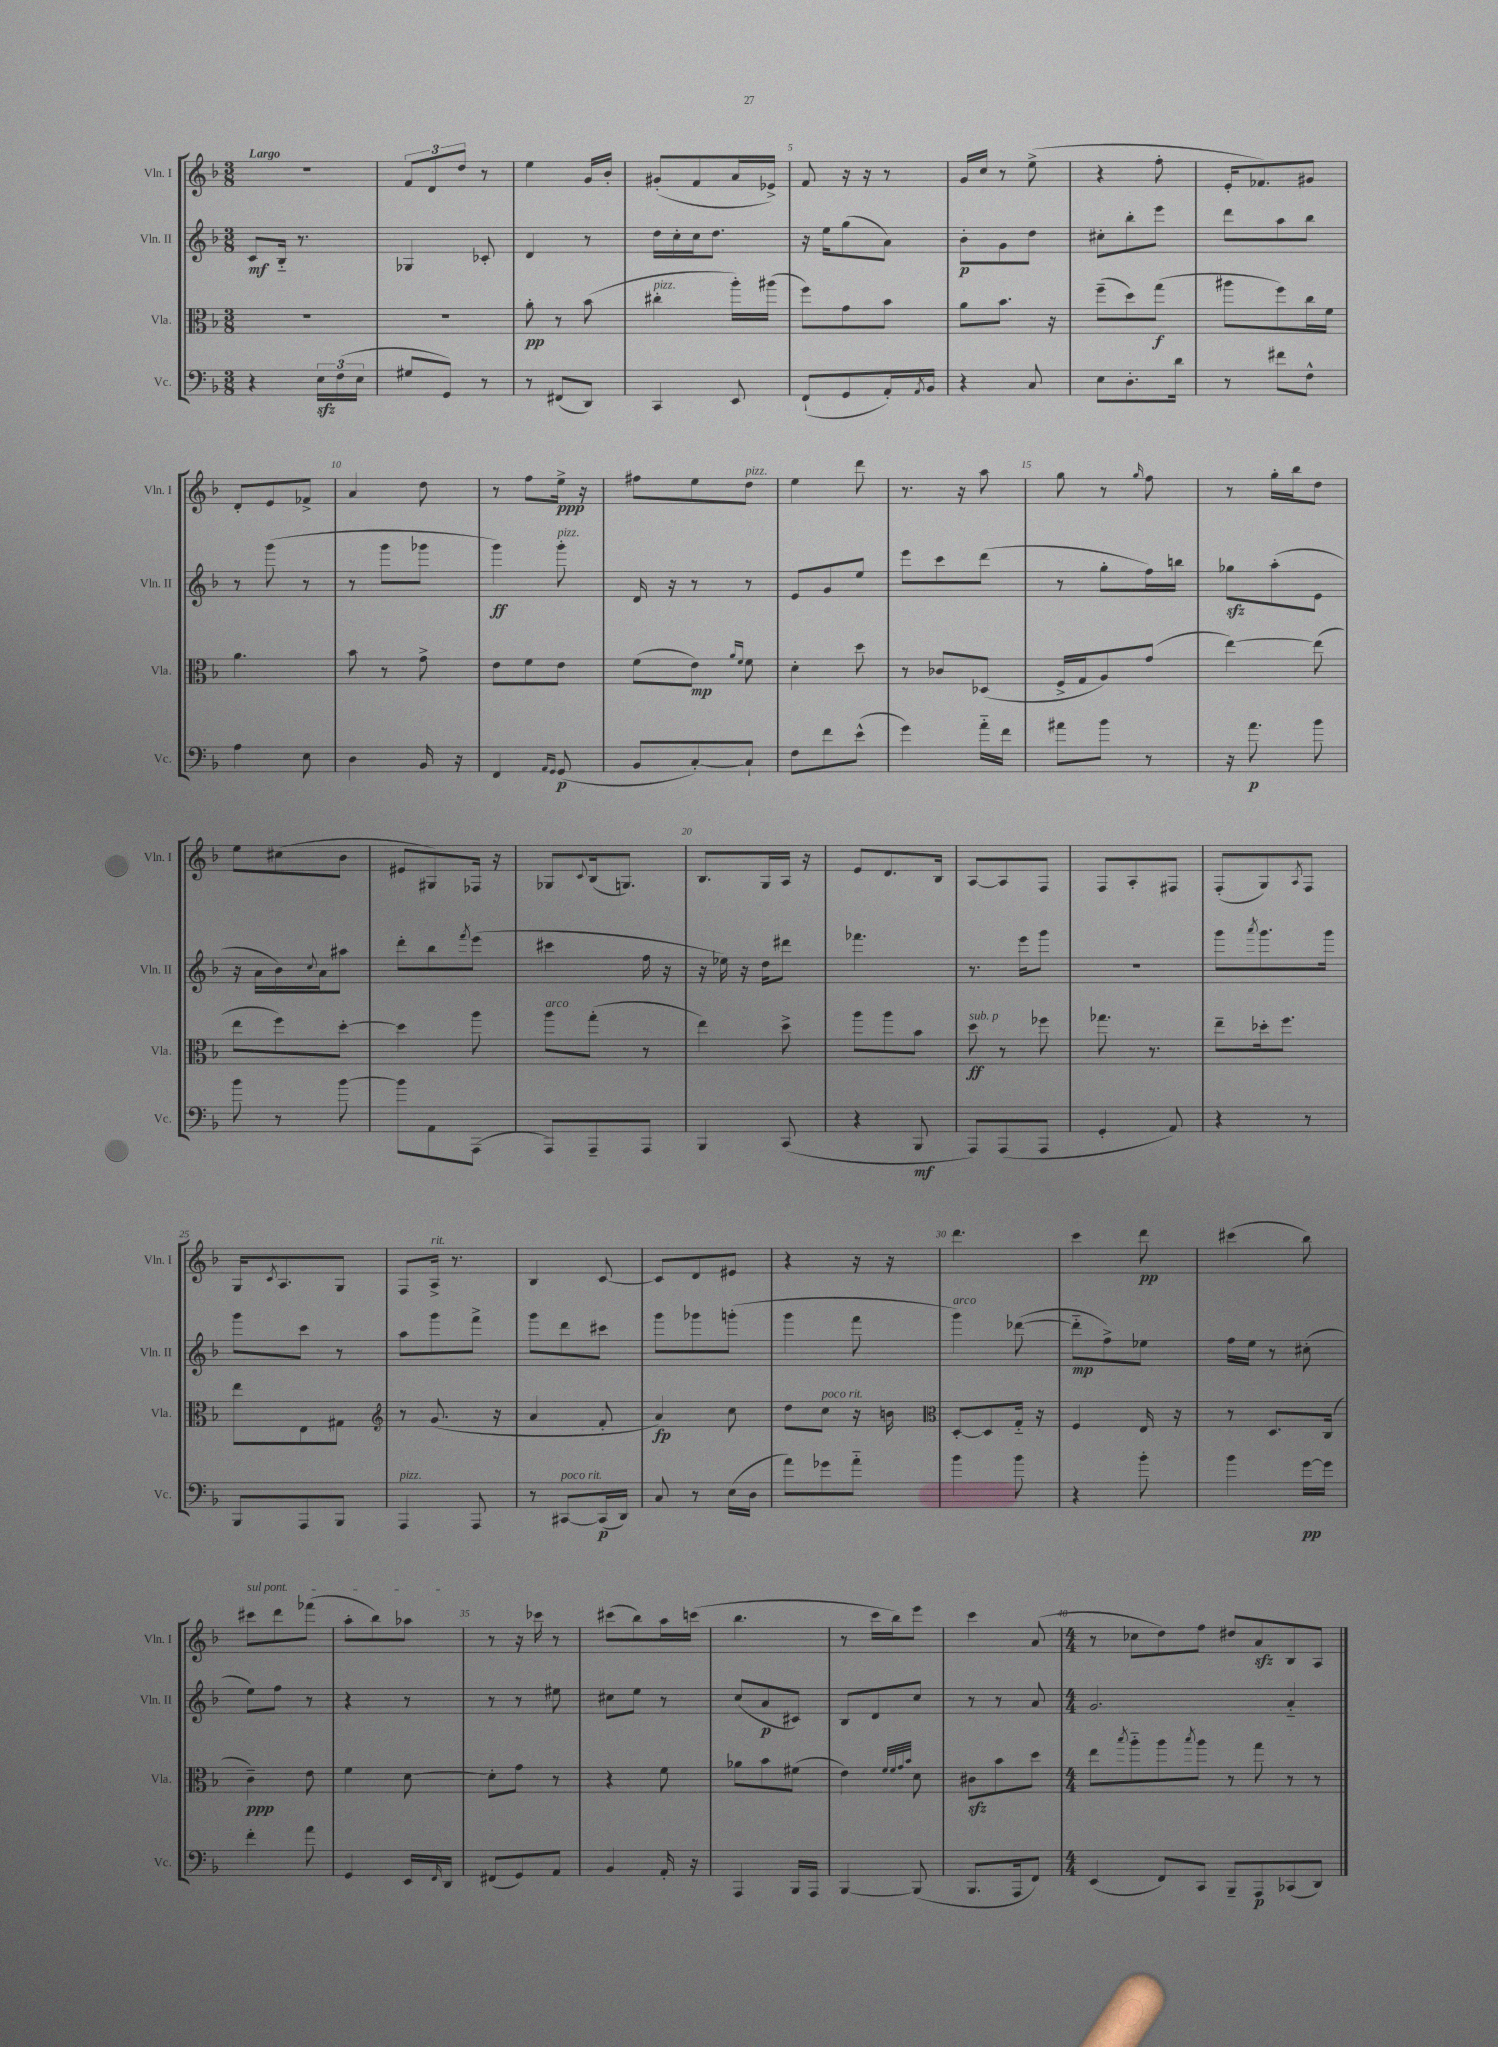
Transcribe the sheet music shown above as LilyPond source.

<<
\new StaffGroup <<
\new Staff = "s0" \with { instrumentName = "Vln. I" shortInstrumentName = "Vln. I" } {
    \clef treble \key f \major \numericTimeSignature \time 3/8 \tempo "Largo"
    R4. |
    \tuplet 3/2 { f'8 d'8 d''8 } r8 |
    e''4 g'16 bes'16-. |
    gis'8-.( f'8 a'16 ees'16->) |
    f'8 r16 r16 r8 |
    g'16 c''16 r8 e''8->( |
    r4 f''8-. |
    e'16-. fes'8.) gis'8 |
    d'8-. e'8 fes'8-> |
    a'4 d''8 |
    r8 f''8 e''16->\ppp r16 |
    fis''8 e''8 d''8^\markup { \italic "pizz." } |
    e''4 d'''8 |
    r8. r16 a''8 |
    g''8 r8 \grace { g''16 } f''8 |
    r8 g''16-. bes''16 d''8 |
    e''8 cis''8( bes'8 |
    eis'8 gis8) fes16 r16 |
    ges8 \appoggiatura { c'8 } bes16( g8.) |
    bes8. g16 a16 r16 |
    e'8 d'8. bes16 |
    a8~ a8 f8 |
    f8 a8-. fis8 |
    f8-.( g8) \acciaccatura { a8 } f8 |
    g16 \acciaccatura { c'8 } a8. g8 |
    f8 a16->^\markup { \italic "rit." } r8. |
    bes4 c'8~ |
    c'8 d'8 eis'8 |
    r4 r16 r16 |
    d'''4. |
    c'''4 d'''8\pp |
    cis'''4( bes''8) |
    \once \override TextSpanner.bound-details.left.text = \markup { \italic "sul pont." } cis'''8\startTextSpan d'''8 fes'''8( |
    a''8-. bes''8) aes''8\stopTextSpan |
    r8 r16 ces'''16 r8 |
    cis'''8( bes''8) a''16 c'''16( |
    bes''4. |
    r8 c'''16 bes''16) e'''8 |
    c'''4 a'8( |
    \numericTimeSignature \time 4/4 r8 ces''8 d''8) f''8 dis''8 a'8\sfz bes8 a8 \bar "|." |
}
\new Staff = "s1" \with { instrumentName = "Vln. II" shortInstrumentName = "Vln. II" } {
    \clef treble \key f \major \numericTimeSignature \time 3/8
    c'8\mf bes16-_ r8. |
    ges4 ces'8-. |
    d'4 r8 |
    d''16 c''16-. c''16 d''8. |
    r16 e''16 g''8( a'8) |
    bes'8-.\p g'8 d''8 |
    cis''8-. bes''8-. e'''8 |
    d'''8 a''8 bes''8 |
    r8 g'''8( r8 |
    r8 g'''8 ges'''8 |
    g'''4\ff) g'''8-.^\markup { \italic "pizz." } |
    d'16 r16 r8 r8 |
    e'8 g'8 e''8 |
    e'''8 c'''8 d'''8( |
    r8 g''8-. f''16) b''16 |
    ges''8\sfz a''8-.( e'8 |
    r16 a'16 bes'16) \appoggiatura { c''8 } a'16 ais''8 |
    d'''8-. bes''8 \acciaccatura { f'''8 } e'''8( |
    cis'''4 f''16 r16 |
    r16 ees''16) r16 d''16 dis'''8 |
    fes'''4. |
    r8. e'''16 g'''8 |
    R4. |
    g'''8 \acciaccatura { a'''8 } g'''8. g'''16 |
    g'''8 c'''8 r8 |
    a''8 g'''8 f'''8-> |
    g'''8 d'''8 cis'''8 |
    g'''8 ges'''8 g'''8-.( |
    g'''4 f'''8 |
    g'''4^\markup { \italic "arco" }) des'''8~( |
    des'''8-_\mp f''8->) ees''8 |
    f''16 e''16 r8 cis''8-.( |
    e''8) f''8 r8 |
    r4 r8 |
    r8 r8 eis''8 |
    cis''8 e''8 r8 |
    c''8( a'8\p cis'8) |
    bes8 d'8 c''8 |
    r8 r8 a'8 |
    \numericTimeSignature \time 4/4 g'2. a'4-_ \bar "|." |
}
\new Staff = "s2" \with { instrumentName = "Vla." shortInstrumentName = "Vla." } {
    \clef alto \key f \major \numericTimeSignature \time 3/8
    R4. |
    R4. |
    a'8-.\pp r8 bes'8( |
    cis''4-.^\markup { \italic "pizz." } a''16-.) ais''16( |
    f''8) g'8 bes'8 |
    a'8 bes'8. r16 |
    f''8--( d''8) g''8\f( |
    ais''8 f''8) c''16 f'16 |
    a'4. |
    bes'8 r8 g'8-> |
    e'8 f'8 e'8 |
    f'8( e'8\mp) \grace { a'16 f'16 } f'8 |
    d'4-. d''8 |
    r8 ces'8 des8( |
    f16-> g16 a8) g'8( |
    e''4~) e''8( |
    e''8 f''8) d''8~-. |
    d''4 a''8 |
    a''8^\markup { \italic "arco" } g''8-.( r8 |
    e''4) d''8-> |
    a''8 a''8 bes'8 |
    d''8\ff^\markup { \italic "sub. p" } r8 fes''8 |
    ges''8. r8. |
    e''8-- des''16-. f''8. |
    e''8 e8 gis8 |
    \clef treble r8 g'8.( r16 |
    a'4 f'8-. |
    a'4\fp) c''8 |
    d''8 c''8^\markup { \italic "poco rit." } r16 b'16 |
    \clef alto d8~-. d8 g16-_ r16 |
    f4 e16 r16 |
    r8 d8. c16( |
    c'4--\ppp) e'8 |
    f'4 d'8~ |
    d'8-. g'8 r8 |
    r4 f'8 |
    aes'8 bes'8 fis'8( |
    e'4) \grace { f'32 f'32 g'32 bes'32 } d'8 |
    cis'8\sfz bes'8 d''8 |
    \numericTimeSignature \time 4/4 e''8 \acciaccatura { bes''8 } a''8-_ a''8 \acciaccatura { bes''8 } a''8 r8 g''8 r8 r8 \bar "|." |
}
\new Staff = "s3" \with { instrumentName = "Vc." shortInstrumentName = "Vc." } {
    \clef bass \key f \major \numericTimeSignature \time 3/8
    r4 \tuplet 3/2 { e16\sfz f16( e16 } |
    gis8 g,8) r8 |
    r8 fis,8( d,8) |
    c,4 e,8 |
    f,8-!( g,8 a,16-.) \acciaccatura { a,8 } bes,16 |
    r4 c8 |
    e8 d8.-. d'16 |
    r8 fis'8 f8-^ |
    a4 e8 |
    d4 bes,16 r16 |
    f,4 \grace { a,16 g,16 } g,8\p( |
    bes,8 c8~-.) c8-! |
    f8 f'8 e'8-^( |
    g'4) a'16-_ f'16 |
    ais'8 bes'8 r8 |
    r16 a'8.\p bes'8 |
    bes'8 r8 bes'8~ |
    bes'8 a,8 a,,8( |
    a,,8) a,,8-- a,,8 |
    bes,,4 c,8( |
    r4 bes,,8\mf |
    a,,8) a,,8( a,,8 |
    g,4-. a,8) |
    r4 r8 |
    bes,,8 a,,8 bes,,8 |
    a,,4^\markup { \italic "pizz." } a,,8 |
    r8 cis,8~^\markup { \italic "poco rit." } cis,16\p( d,16) |
    c8 r8 e16( d16 |
    a'8) ges'8 a'8-_ |
    bes'4 bes'8 |
    r4 bes'8-. |
    bes'4 g'16~\pp g'16 |
    f'4-. a'8 |
    g,4 e,16 \grace { f,16 } d,16 |
    fis,8( g,8) a,8 |
    bes,4 a,16-. r16 |
    a,,4 bes,,16 a,,16 |
    bes,,4~ bes,,8( |
    bes,,8. a,,16 f,8) |
    \numericTimeSignature \time 4/4 e,4( f,8) c,8 bes,,8-- a,,8\p ces,8( d,8) \bar "|." |
}
>>
>>
\layout { \context { \Score \override BarNumber.break-visibility = ##(#f #t #t) barNumberVisibility = #(every-nth-bar-number-visible 5) } }
